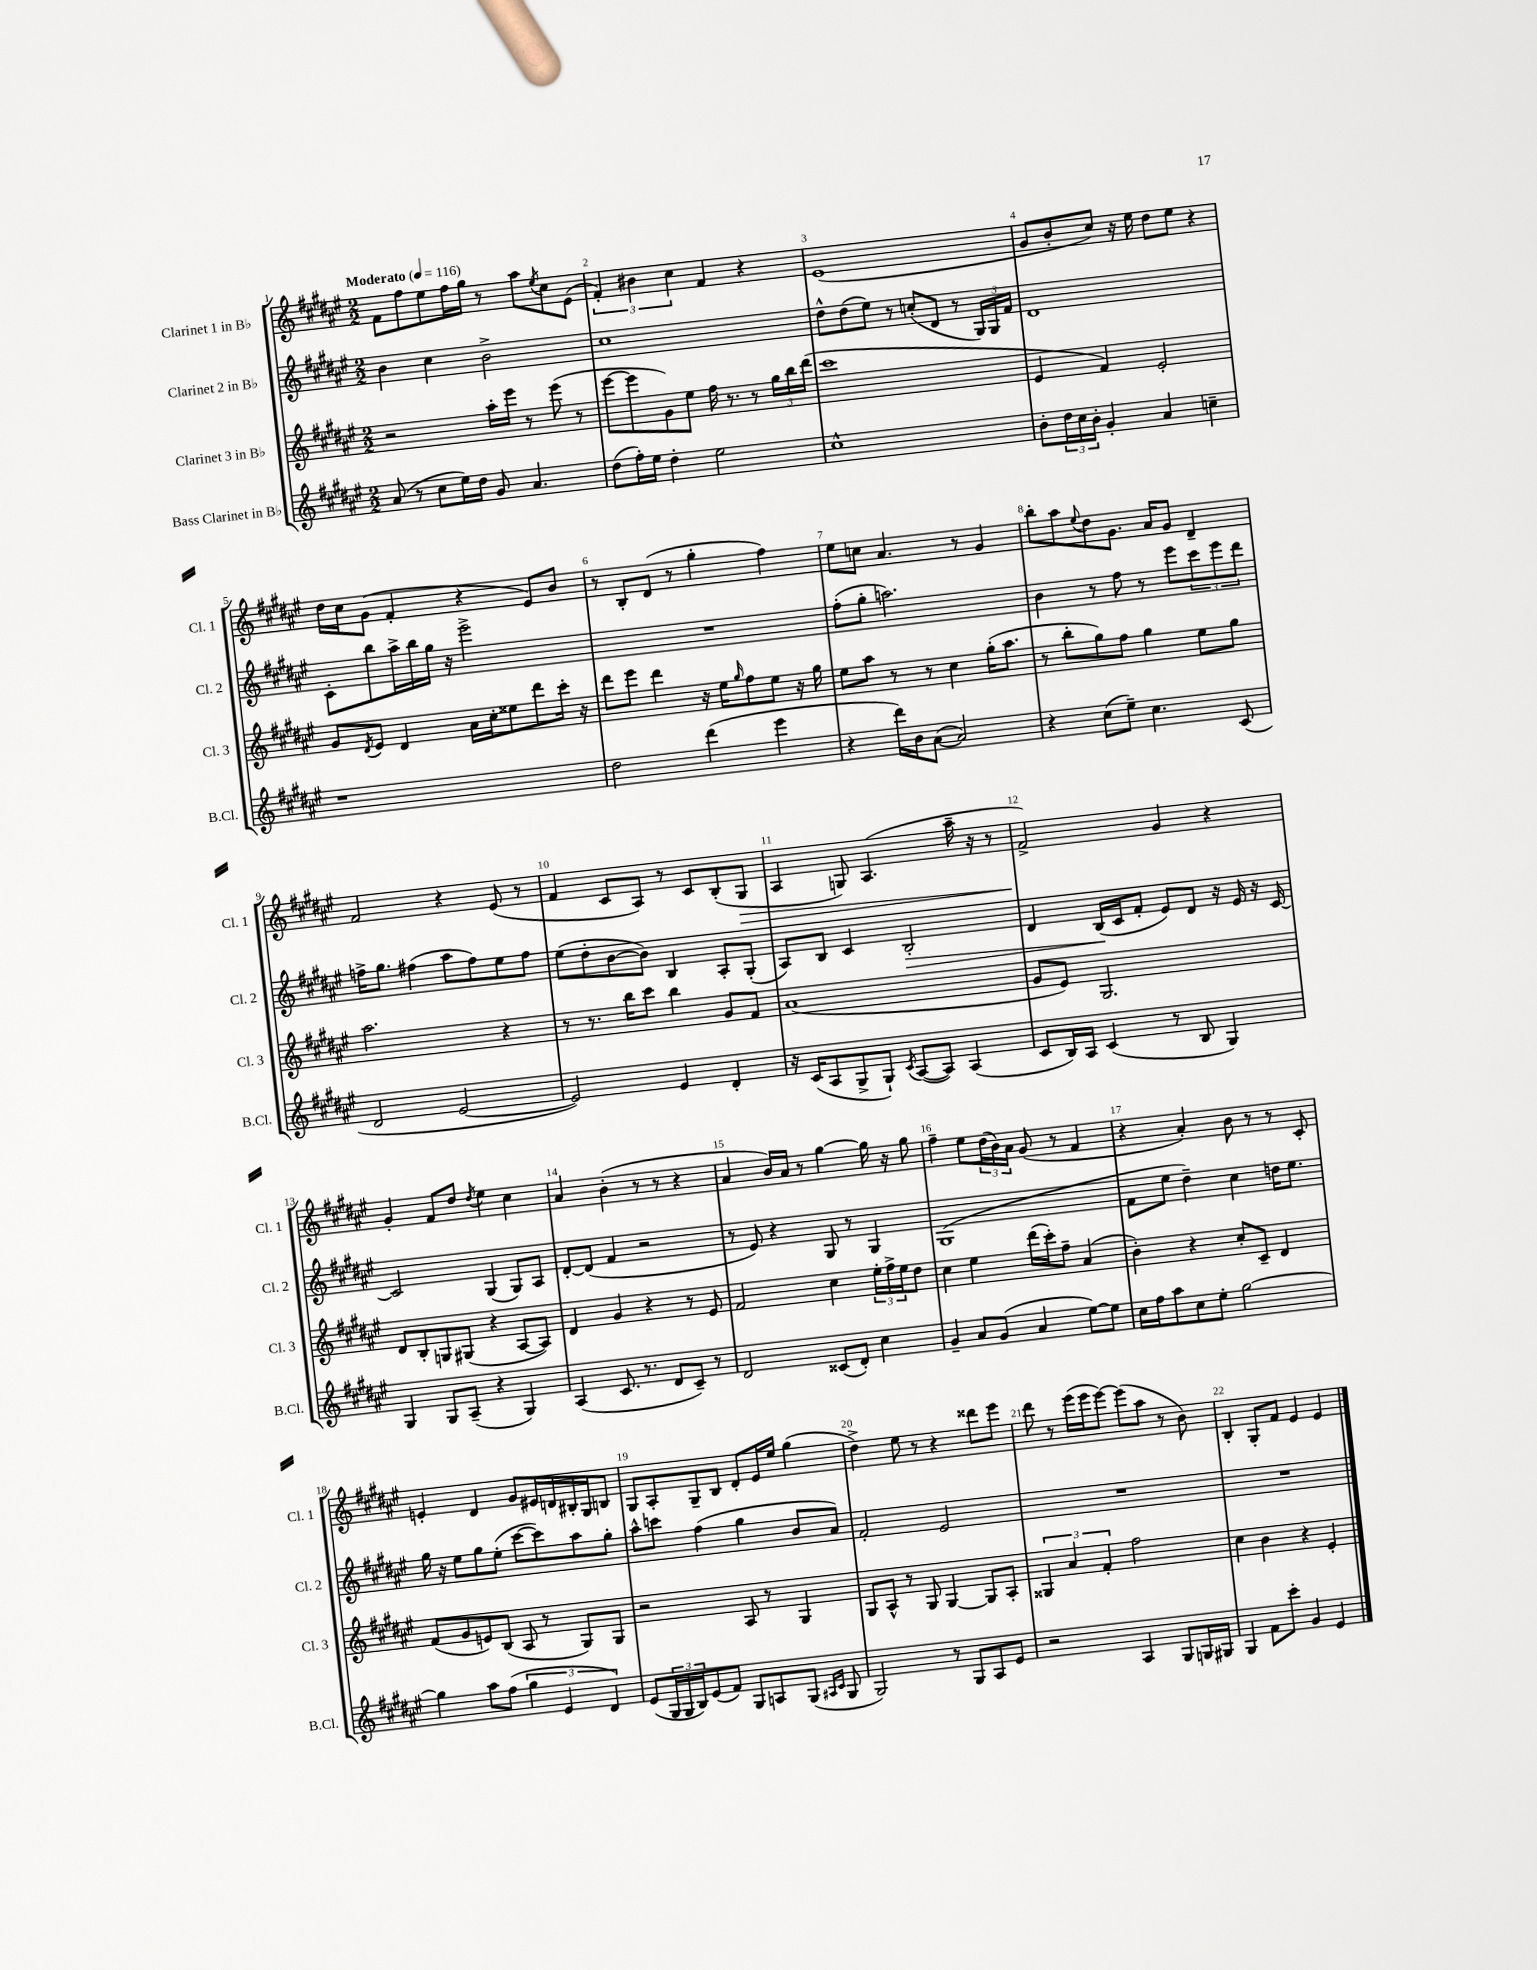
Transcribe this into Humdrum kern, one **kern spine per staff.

**kern	**kern	**kern	**dynam	**kern	**dynam
*part4	*part3	*part2	*part2	*part1	*part1
*staff4	*staff3	*staff2	*staff2	*staff1	*staff1
*I"Bass Clarinet in B♭	*I"Clarinet 3 in B♭	*I"Clarinet 2 in B♭	*	*I"Clarinet 1 in B♭	*
*I'B.Cl.	*I'Cl. 3	*I'Cl. 2	*	*I'Cl. 1	*
*clefG2	*clefG2	*clefG2	*	*clefG2	*
*k[f#c#g#d#a#e#]	*k[f#c#g#d#a#e#]	*k[f#c#g#d#a#e#]	*	*k[f#c#g#d#a#e#]	*
*M2/2	*M2/2	*M2/2	*	*M2/2	*
*MM116	*MM116	*MM116	*	*MM116	*
=1	=1	=1	=1	=1	=1
!	!	!	!	!LO:TX:a:B:t=Moderato	!
(8a#/	2r	4b\	.	8f#\L	.
8r	.	.	.	8ff#\	.
8cc#\L	.	4cc#\	.	8ee#\	.
16ee#\L)	.	.	.	16ff#\L	.
16dd#\JJ	.	.	.	16gg#\JJ	.
8g#/	16aa#'\LL	2b^\	.	8r	.
.	16eee#\JJ	.	.	.	.
4.a#/	8r	.	.	8aa#\L	.
.	.	.	.	8qee#/	.
.	(8eee#\	.	.	8cc#\	.
.	8r	.	.	(8e#\J	.
=2	=2	=2	=2	=2	=2
(8dd#\L	[8eee#\L	1cc#	.	6f#'/)	.
16ff#'\L)	8eee#\]	.	.	.	.
.	.	.	.	6b#X\	.
16ee#\JJ	.	.	.	.	.
4dd#'\	8g#\)	.	.	.	.
.	.	.	.	6cc#\	.
.	8ee#\J	.	.	.	.
2ee#\	16ff#\	.	.	4f#/	.
.	8.r	.	.	.	.
.	8r	.	.	4r	.
.	24gg#\LL	.	.	.	.
.	24bb\	.	.	.	.
.	(24ddd#\JJ	.	.	.	.
=3	=3	=3	=3	=3	=3
1cc#^^	1ccc#	8dd#^^\L	.	(1e#	.
.	.	(8dd#\	.	.	.
.	.	8ee#\J)	.	.	.
.	.	8r	.	.	.
.	.	(8ccn'/L	.	.	.
.	.	8d#/J	.	.	.
.	.	8r	.	.	.
.	.	24G#/LL)	.	.	.
.	.	24G#/	.	.	.
.	.	24f#/JJ	.	.	.
=4	=4	=4	=4	=4	=4
8b'\L	4e#/	1d#	.	8g#/L	.
24dd#\L	.	.	.	8b'/	.
24cc#\	.	.	.	.	.
24b'\JJ	.	.	.	.	.
4g#'/	4f#/)	.	.	8cc#/J)	.
.	.	.	.	16r	.
.	.	.	.	16ee#\	.
4a#/	2e#'/	.	.	8dd#\L	.
.	.	.	.	8ee#\J	.
4ccn~\	.	.	.	4r	.
!!LO:LB:g=z
=5	=5	=5	=5	=5	=5
1r	8g#/L	8c#'\L	.	16dd#\LL	.
.	.	.	.	16cc#\J	.
.	8qd#/	.	.	.	.
.	8e#/J	8bb\	.	(8g#\J	.
.	4d#/	16aa#^\L	.	4f#'/	.
.	.	16bb\	.	.	.
.	.	16gg#\JJ	.	.	.
.	.	16r	.	.	.
.	16a#\LL	2eee#^\	.	4r	.
.	16cc#'\J	.	.	.	.
.	8ee##X\	.	.	.	.
.	8ddd#\	.	.	8e#/L)	.
.	16ccc#'\Jk	.	.	8b/J	.
.	16r	.	.	.	.
=6	=6	=6	=6	=6	=6
2dd#\	8ddd#\L	1r	.	8r	.
.	8eee#\J	.	.	8B'/L	.
.	4ddd#\	.	.	(8d#/J	.
.	.	.	.	8r	.
(4ddd#\	16r	.	.	4gg#'\	.
.	16ee#\KL	.	.	.	.
.	16qqgg#/	.	.	.	.
.	8ff#\	.	.	.	.
4eee#\	8ee#\J	.	.	4ff#\)	.
.	16r	.	.	.	.
.	16gg#\	.	.	.	.
=7	=7	=7	=7	=7	=7
4r	8ee#\L	(8ff#'\L	.	8ee#\L	.
.	8aa#\J	8gg#'\J	.	8ccn\J	.
16ddd#\LL)	8r	2.aan\)	.	4.a#/	.
16b\J	.	.	.	.	.
([8a#\J	8r	.	.	.	.
2a#/])	4cc#\	.	.	.	.
.	.	.	.	8r	.
.	(16gg#'\KL	.	.	4g#/	.
.	8.aa#\J	.	.	.	.
=8	=8	=8	=8	=8	=8
4r	8r	4b\	.	8bb'\L	.
.	8bb'\L	.	.	8aa#\	.
.	.	.	.	8qqee#/	.
(8cc#\L	8gg#\)	8r	.	8dd#\	.
8ee#~\J)	8ff#\J	8ff#\	.	8.g#\J	.
4.cc#\	4gg#\	8r	.	.	.
.	.	.	.	16a#/KL	.
.	.	8eee#\L	.	8g#/J	.
.	8ee#\L	12ccc#\	.	4d#~/	.
.	.	12eee#\	.	.	.
(8c#/	8gg#\J	.	.	.	.
.	.	12ddd#\J	.	.	.
!!LO:LB:g=z
=9	=9	=9	=9	=9	=9
2d#/	2.aa#\	16ffn^\KL	.	2f#/	.
.	.	8.gg#\J	.	.	.
.	.	(4ff#X\	.	.	.
[2e#/	.	8aa#\L	.	4r	.
.	.	8ff#\)	.	.	.
.	4r	8ee#\	.	(8e#/	.
.	.	8ff#\J	.	8r	.
=10	=10	=10	=10	=10	=10
2e#/])	8r	(8ee#\L	.	4f#/	.
.	8.r	8dd#'\	.	.	.
.	.	[8b\	.	8c#/L	.
.	16bb\KL	.	.	.	.
.	8ccc#\J	8b\J])	.	8A#/J)	.
4e#/	4bb\	4B/	.	8r	.
.	.	.	.	8c#/L	.
4d#'/	8g#/L	8A#'/L	.	(8B'/	.
!	!	!	!	!	!LO:HP:b
.	8f#/J	(8G#'/J	.	8G#/J	>
=11	=11	=11	=11	=11	=11
16r	(1a#	8A#/L)	.	4A#/	.
(16c#/KL	.	.	.	.	.
8A#/	.	8B/J	.	.	.
8G#^/	.	4c#/	.	8Gn/)	.
8G#`/J)	.	.	.	(4.A#/	.
8qc#/	.	.	.	.	.
!	!	!	!LO:HP:b	!	!
([8A#/L	.	2B'/	>	.	.
8A#/J])	.	.	.	.	.
(4A#/	.	.	.	16aa#~\	.
.	.	.	.	16r	.
.	.	.	.	8r	.
=12	=12	=12	=12	=12	=12
8c#/L	8g#/L	4d#/	.	2f#^/)	.
16B/L)	8e#/J)	.	.	.	.
16A#/JJ	.	.	.	.	.
(4c#/	2.G#/	(16B/LL	.	.	.
.	.	16c#/J	]	.	.
.	.	8f#'/J	.	.	.
8r	.	8e#/L)	.	4g#/	]
8B/	.	8d#/J	.	.	.
4G#/)	.	16r	.	4r	.
.	.	16e#/	.	.	.
.	.	16r	.	.	.
.	.	[16c#/	.	.	.
!!LO:LB:g=z
=13	=13	=13	=13	=13	=13
4G#/	8d#/L	2c#/]	.	4g#'/	.
.	8B'/	.	.	.	.
8G#/L	8Gn/	.	.	8f#/L	.
(8A#~/J	(8G#X/J	.	.	8dd#/J	.
.	.	.	.	8qdd#/	.
4r	4r	(4G#/	.	4ee#\	.
4G#/)	[8A#/L	8G#/L)	.	4cc#\	.
.	8A#/J])	8A#/J	.	.	.
=14	=14	=14	=14	=14	=14
(4A#/	4d#/	[8d#'/L	.	4a#/	.
.	.	(8d#/J]	.	.	.
8.c#/	4g#/	4f#/	.	(4b'\	.
8.r	.	.	.	.	.
.	4r	2r	.	8r	.
8d#/L	.	.	.	8r	.
8c#~/J)	8r	.	.	4r	.
8r	8e#/	.	.	.	.
=15	=15	=15	=15	=15	=15
2d#/	2f#/	8r	.	4a#/	.
.	.	8e#/)	.	.	.
.	.	4r	.	16b/LL)	.
.	.	.	.	16a#/JJ	.
.	.	.	.	8r	.
(8c##X/L	4cc#\	8G#/	.	[4gg#\	.
8d#'/J)	.	8r	.	.	.
4cc#\	24ee#'\LL	4G#/	.	16gg#\]	.
.	24ff#^\	.	.	.	.
.	.	.	.	16r	.
.	24ee#\J	.	.	.	.
.	8dd#\J	.	.	8gg#\	.
=16	=16	=16	=16	=16	=16
4g#~/	4cc#\	(1G#	.	4ff#~\	.
8a#/L	4ee#\	.	.	8ee#\L	.
(8g#/J	.	.	.	(24dd#\L	.
.	.	.	.	24b\)	.
.	.	.	.	24a#\JJ	.
4a#/	(16ddd#\LL	.	.	(8g#/	.
.	16ccc#'\J)	.	.	.	.
.	8ff#~\J	.	.	8r	.
[8ee#\L)	(4a#/	.	.	4f#/	.
8ee#\J]	.	.	.	.	.
=17	=17	=17	=17	=17	=17
16cc#\LL	4b'\)	8f#\L	.	4r	.
16ff#\J	.	.	.	.	.
8aa#\	.	8ee#\J	.	.	.
8cc#\	4r	4dd#~\)	.	4a#'/)	.
8ee#'\J	.	.	.	.	.
[2gg#\	8cc#'/L	4cc#\	.	8b\	.
.	8c#~/J	.	.	8r	.
.	4d#/	16ddn\KL	.	8r	.
.	.	8.ee#\J	.	.	.
.	.	.	.	8c#'/	.
!!LO:LB:g=z
=18	=18	=18	=18	=18	=18
4gg#\]	(8f#/L	16gg#\	.	4en'/	.
.	.	16r	.	.	.
.	8g#/	8ee#\L	.	.	.
8aa#\L	8en/)	8gg#\	.	4d#/	.
(8ff#\J	(8B/J	(8ee#'\J	.	.	.
6gg#\	8A#/	[8ccc#\L	.	8g#/L	.
.	8r	8ccc#\])	.	16e#X/L	.
6e#/	.	.	.	.	.
.	.	.	.	16dn/	.
.	8G#/L)	8aa#\	.	16B#X'/	.
.	.	.	.	16G#/J	.
6d#/)	.	.	.	.	.
.	8G#/J	8gg#'\J	.	8Bn/J	.
=19	=19	=19	=19	=19	=19
(8e#/L	2r	8aa#^^\L	.	8G#/L	.
24G#/L	.	8cccn\J	.	8A#'/	.
24G#/	.	.	.	.	.
24B/J)	.	.	.	.	.
(8e#/	.	(4ff#\	.	8G#~/	.
8f#/J)	.	.	.	8B/J	.
8G#/L	8A#/	4gg#\	.	8d#'/L	.
8An/	8r	.	.	16e#/L	.
.	.	.	.	16ee#/JJ	.
(8G#/J	4G#/	8b/L	.	(4gg#\	.
16qqA#X/LL	.	.	.	.	.
16qqc#/JJ	.	.	.	.	.
8G#/	.	8a#/J)	.	.	.
=20	=20	=20	=20	=20	=20
2G#/)	8G#/L	2f#'/	.	4dd#^\)	.
.	8A#^^/J	.	.	.	.
.	8r	.	.	8ee#\	.
.	8G#/	.	.	8r	.
8r	[4G#/	2e#/	.	4r	.
8G#/L	.	.	.	.	.
8A#/	8G#/L]	.	.	8ddd##X\L	.
8e#/J	8A#'/J	.	.	8eee#\J	.
=21	=21	=21	=21	=21	=21
2r	6G##X/	1r	.	8ddd#\	.
.	.	.	.	8r	.
.	6a#/	.	.	.	.
.	.	.	.	(16eee#\LL	.
.	.	.	.	16eee#\J	.
.	6f#'/	.	.	.	.
.	.	.	.	[8eee#\J)	.
4A#/	2ff#\	.	.	(8eee#\L]	.
.	.	.	.	8aa#\J	.
8G#/L	.	.	.	8r	.
16Gn/L	.	.	.	8b\)	.
16G#X/JJ	.	.	.	.	.
=22	=22	=22	=22	=22	=22
4G#/	4cc#\	1r	.	4B'/	.
8f#\L	4b\	.	.	8G#'/L	.
8ccc#'\J	.	.	.	8f#/J	.
4g#/	4r	.	.	4e#/	.
4e#/	4e#'/	.	.	4e#/	.
==	==	==	==	==	==
*-	*-	*-	*-	*-	*-
